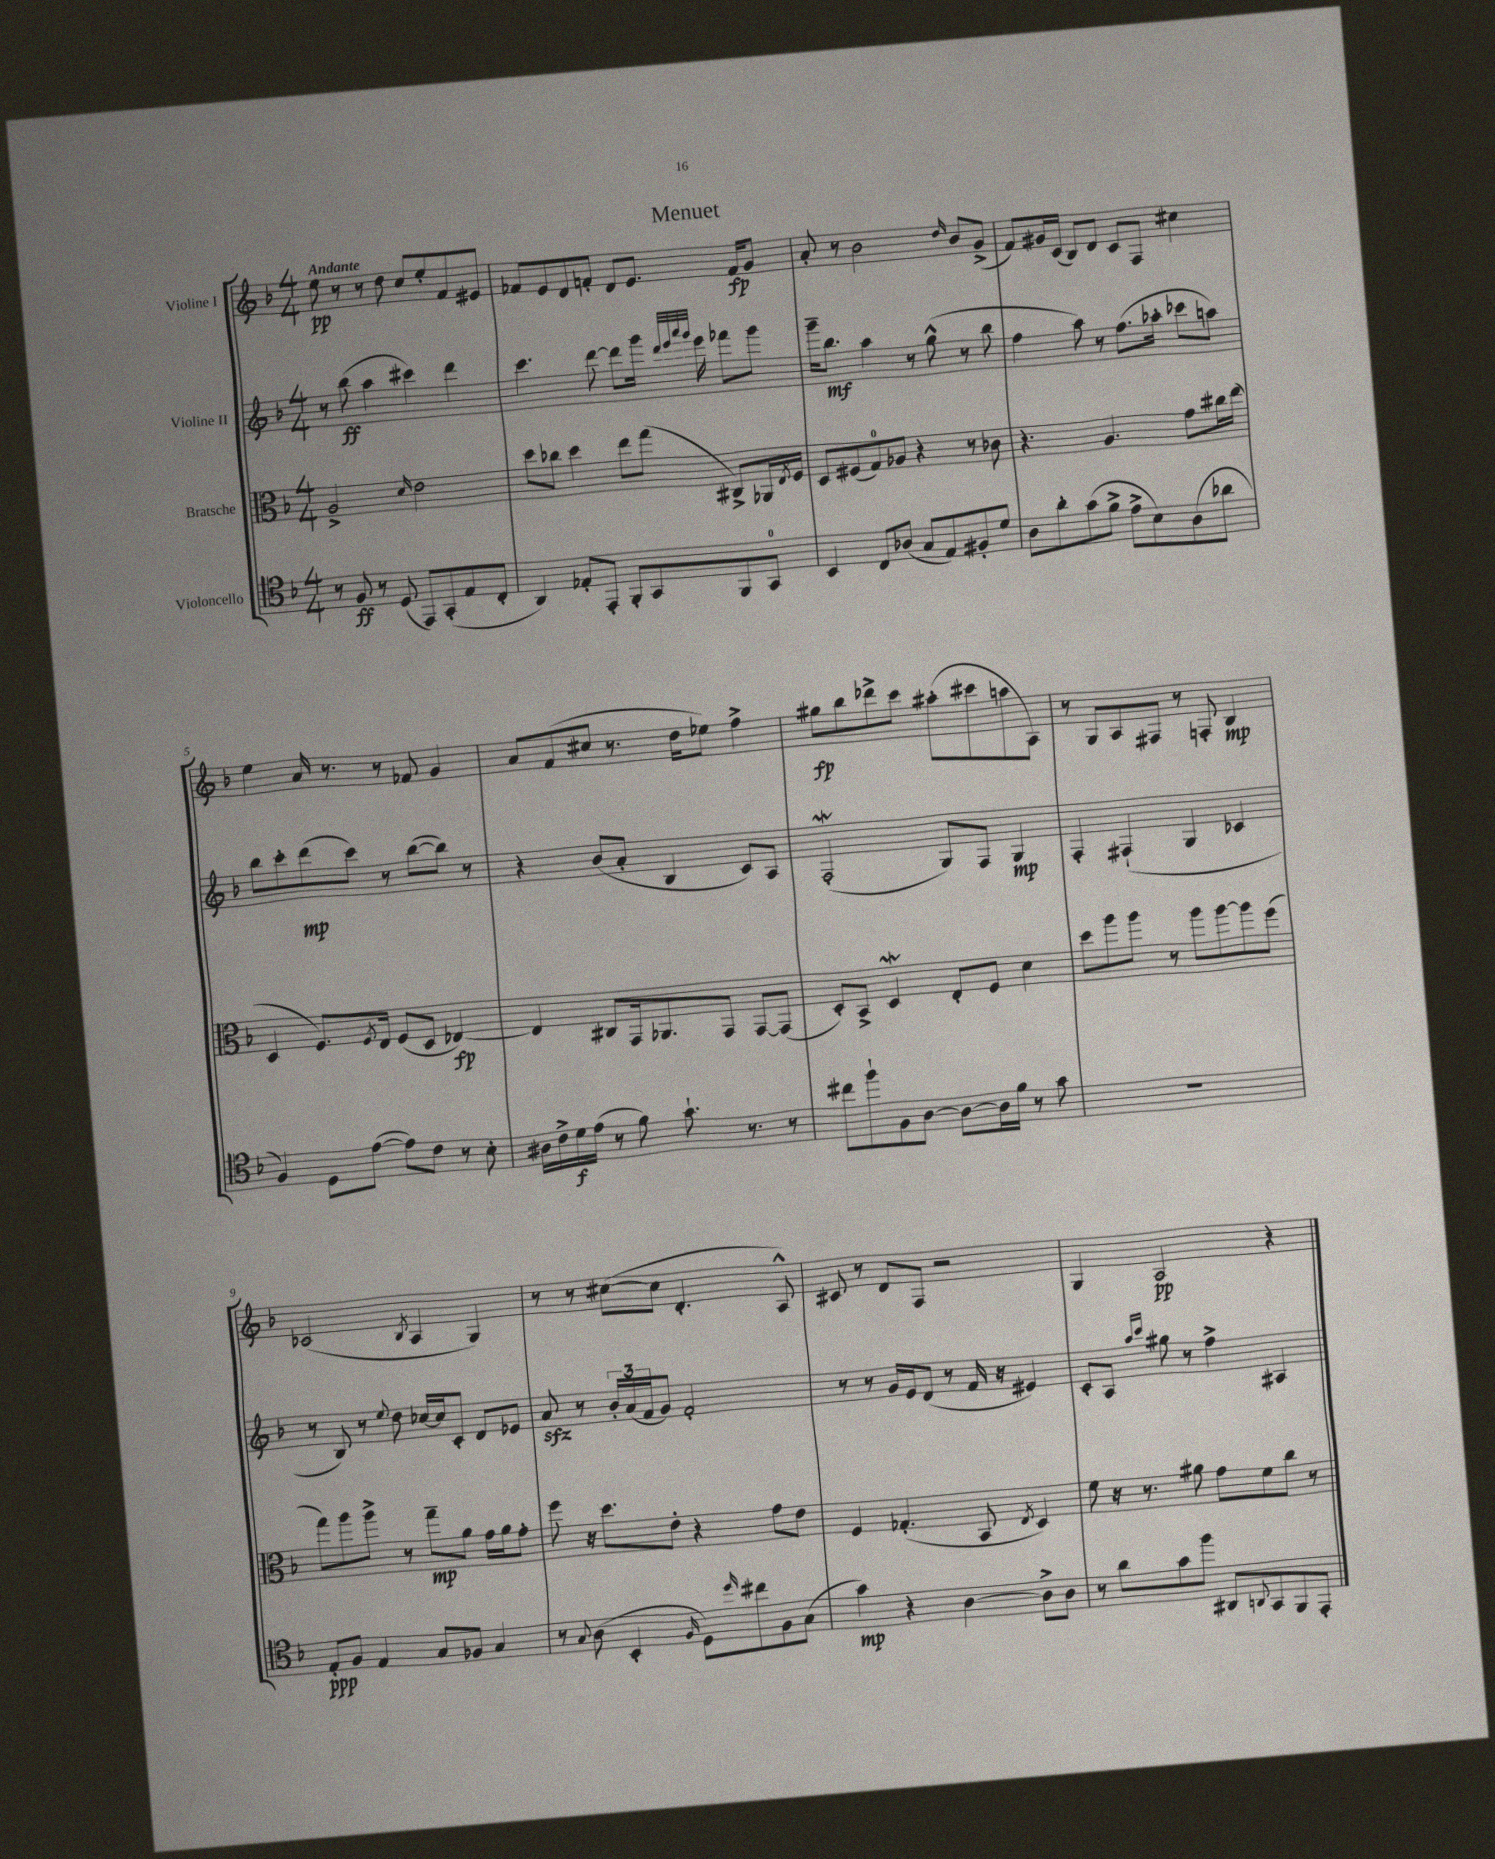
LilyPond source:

\header { title = "Menuet" }
<<
\new StaffGroup <<
\new Staff = "s0" \with { instrumentName = "Violine I" } {
    \clef treble \key f \major \numericTimeSignature \time 4/4 \tempo "Andante"
    e''8\pp r8 r8 d''8 c''8 e''8-. f'8 eis'8 |
    fes'8 e'8 d'8 f'8-. d'8 e'8. f'16\fp g'8 |
    a'8-. r8 bes'2 \grace { d''16 } bes'8 g'8->( |
    f'8) gis'16 c'16( bes8) d'8 c'8 f8 cis''4 |
    e''4 a'16 r8. r8 fes'8 g'4 |
    a'8 f'8( cis''8 r8. d''16 ees''8) f''4-> |
    gis''8\fp bes''8 des'''8-> c'''8 ais''8-.( cis'''8 a''8 a8) |
    r8 g8 a8 fis8 r8 f8-. bes4\mp |
    ces'2( \acciaccatura { bes8 } a4 g4) |
    r8 r8 cis''8~( cis''8 d'4.-. a8-^) |
    cis'8 r8 d'8 f8 r2 |
    g4 a2\pp r4 \bar "|." |
}
\new Staff = "s1" \with { instrumentName = "Violine II" } {
    \clef treble \key f \major \numericTimeSignature \time 4/4
    r8 bes''8\ff( a''4 cis'''4) d'''4 |
    c'''4. d'''8~ d'''8 g'''16 \grace { d'''32 e'''32 a'''32 g'''32 } e'''16 fes'''8 g'''8 |
    g'''16-- bes''8.\mf a''4 r8 g''8-^( r8 bes''8 |
    f''4 a''8) r8 f''8.( aes''16-. ces'''8 a''8) |
    bes''8 c'''8-. d'''8\mp( c'''8) r8 bes''8~( bes''8) r8 |
    r4 bes'8( a'8-. bes4 c'8) a8 |
    f2-.\mordent( g8) f8 g4\mp |
    f4-. fis4-!( g4 ces'4 |
    r8 bes8) r8 \appoggiatura { e''8 } d''8 ces''16~ ces''16 c'8-. d'8 ees'8 |
    a'8\sfz r8 \tuplet 3/2 { bes'16-. a'16( f'16 } g'8) f'2-. |
    r8 r8 g'16 e'16 d'8( r8 f'16 r16 eis'4) |
    c'8-. a8 \grace { a''16 c'''16 } gis''8 r8 f''4-> ais4 \bar "|." |
}
\new Staff = "s2" \with { instrumentName = "Bratsche" } {
    \clef alto \key f \major \numericTimeSignature \time 4/4
    a2-> \grace { d'16 } e'2 |
    d''8 ces''8 d''4 e''8 g''8( cis8->) aes,16 \acciaccatura { e8 } f16 |
    d8 fis8( g8-0) aes8 r4 r8 ces'8 |
    r4. a4. g'8 cis''16 e''16( |
    d4 f8.) \acciaccatura { f8 } e16 f8( d8 ees4~\fp) |
    ees4 cis8 g,16 aes,8. g,8 g,8~ g,8( |
    d8-.) bes,8-> d4\mordent e8-. f8 d'4 |
    d''8 a''8 a''8 r8 a''8 a''8~ a''8 f''8( |
    g''8) a''8 a''8-> r8 g''8--\mp a'8 g'16 a'16 g'8-. |
    f''8 r16 d''8. e'8-. r4 g'8 e'8 |
    f4 ges4.-.( bes,8 \acciaccatura { e8 } d4) |
    f'8 r16 r8. ais'8 g'8 f'8 c''8 r8 \bar "|." |
}
\new Staff = "s3" \with { instrumentName = "Violoncello" } {
    \clef tenor \key f \major \numericTimeSignature \time 4/4
    r8 f8\ff r8 d8( e,8) g,8-.( e8 c8-. |
    a,4) ees8-. e,8-. f,8-. g,8 f,8 g,8-0 |
    bes,4 c8 aes8( g8 e8) fis8-. d'8 |
    a8 a'8-. g'8( f'8-> e'8-> bes8) a8( aes'8 |
    f4) d8 e'8~( e'8) c'8 r8 bes8-. |
    ais16 c'16-> d'16\f e'16( r8 f'8) g'8.-! r8. r8 |
    cis''8 f''8-! f8 a8~ a8~ a16 f'16 r8 g'8 |
    R1 |
    e8-.\ppp f8 e4 g8 fes8 g4 |
    r8 \appoggiatura { g8 } a8( bes,4-. \grace { f16 } d8) \grace { d''16 } cis''8 f8 g8( |
    g'4\mp) r4 a4~ a8-> a8 |
    r8 a'8 g'8 f''8 ais,8 \appoggiatura { a,8 } g,8 f,8 e,8-. \bar "|." |
}
>>
>>
